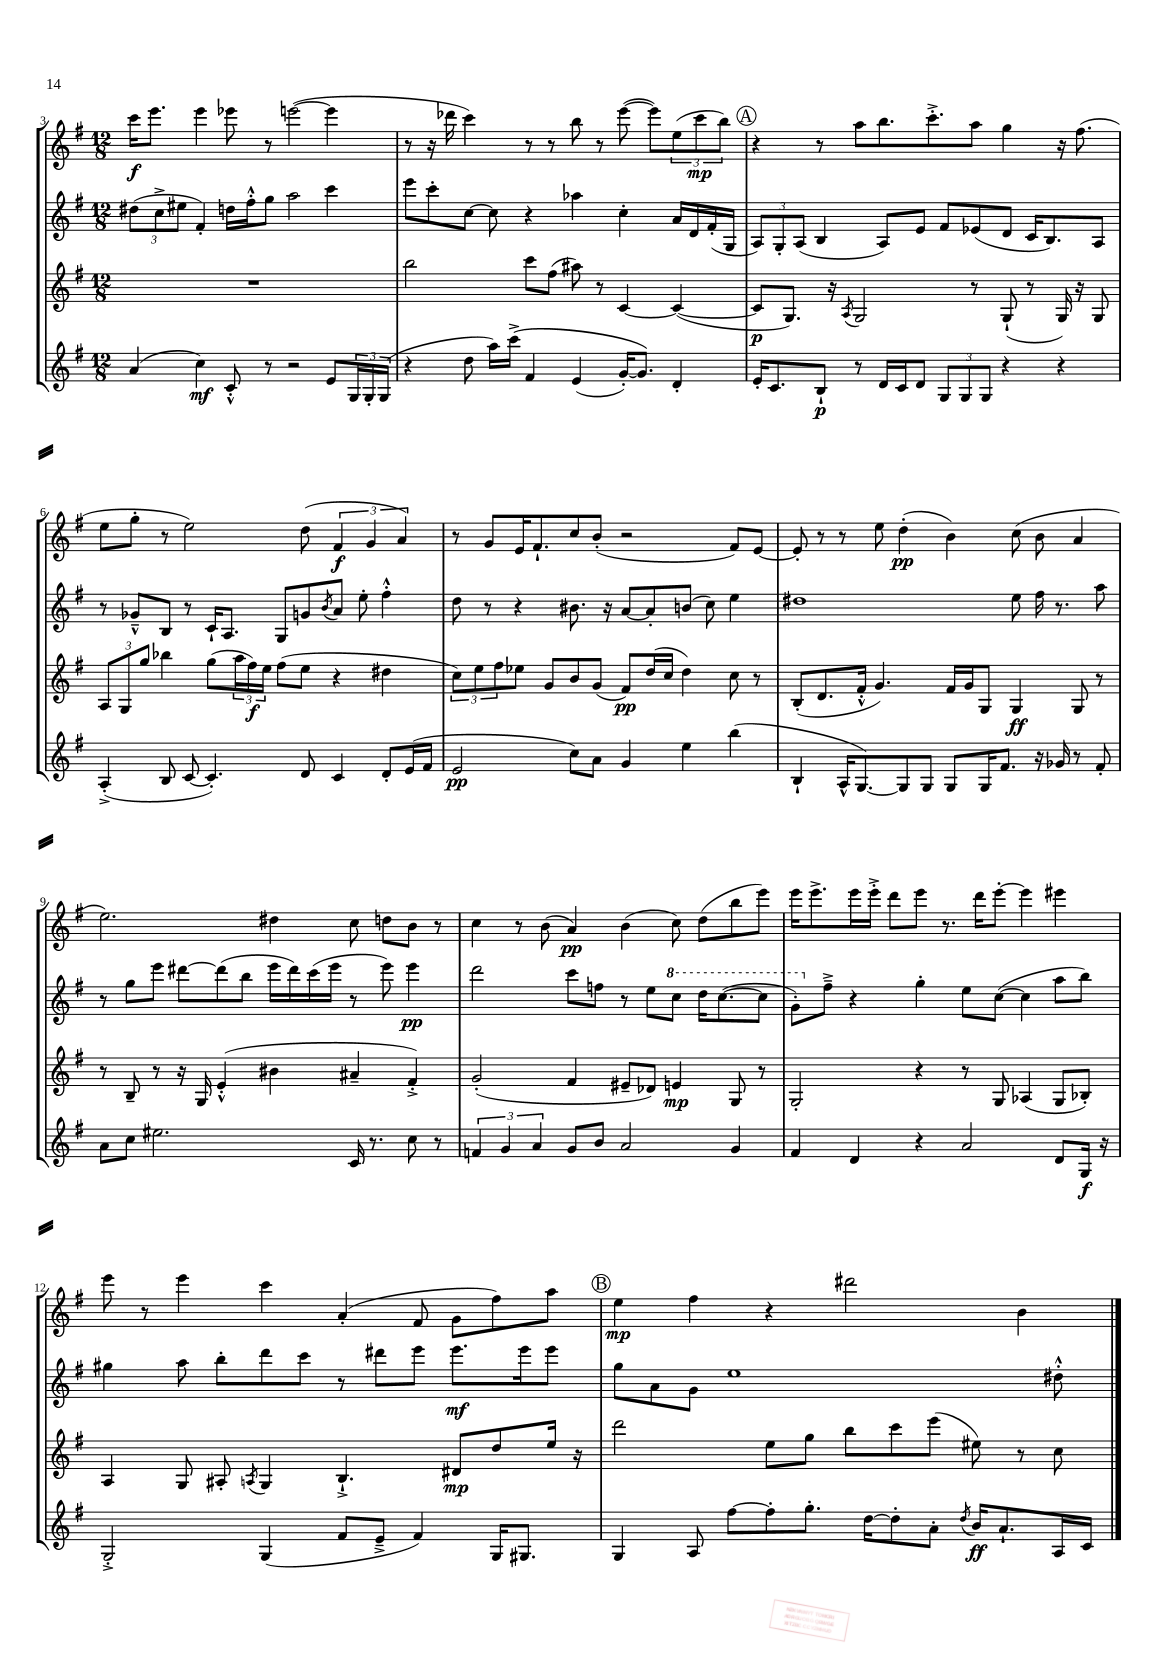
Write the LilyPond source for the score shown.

<<
\new StaffGroup <<
\new Staff = "s0" {
    \clef treble \key g \major \numericTimeSignature \time 12/8
    c'''16\f e'''8. e'''4 ees'''8 r8 e'''2~( e'''4 |
    r8 r16 des'''16 c'''4) r8 r8 b''8 r8 e'''8~( e'''8) \tuplet 3/2 { e''8( c'''8\mp b''8) } |
    \mark \markup { \circle "A" } r4 r8 a''8 b''8. c'''8.-.-> a''8 g''4 r16 fis''8.( |
    e''8 g''8-. r8 e''2) d''8( \tuplet 3/2 { fis'4\f g'4 a'4) } |
    r8 g'8 e'16 fis'8.-! c''8 b'8-.( r2 fis'8) e'8~ |
    e'8-. r8 r8 e''8 d''4-.\pp( b'4) c''8( b'8 a'4 |
    e''2.) dis''4 c''8 d''8 b'8 r8 |
    c''4 r8 b'8( a'4\pp) b'4( c''8) d''8( b''8 e'''8) |
    e'''16 e'''8.-> e'''16 e'''16-.-> d'''8 e'''8 r8. d'''16 e'''8~-. e'''4 eis'''4 |
    e'''8 r8 e'''4 c'''4 a'4-.( fis'8 g'8 fis''8) a''8 |
    \mark \markup { \circle "B" } e''4\mp fis''4 r4 dis'''2 b'4 \bar "|." |
}
\new Staff = "s1" {
    \clef treble \key g \major \numericTimeSignature \time 12/8
    \tuplet 3/2 { dis''8( c''8-> eis''8 } fis'4-.) d''16 fis''16-.-^ g''8 a''2 c'''4 |
    e'''8 c'''8-. c''8~ c''8 r4 aes''4 c''4-. a'16 d'16 fis'16-.( g16 |
    \mark \markup { \circle "A" } \tuplet 3/2 { a8) g8-. a8( } b4 a8) e'8 fis'8 ees'8( d'8 c'16 b8.) a8 |
    r8 ges'8---^ b8 r8 c'16-! a8. g8 g'8 \acciaccatura { b'8 } a'8 e''8-. fis''4-.-^ |
    d''8 r8 r4 bis'8. r16 a'8~ a'8-. b'8( c''8) e''4 |
    dis''1 e''8 fis''16 r8. a''8 |
    r8 g''8 e'''8 dis'''8~ dis'''8( b''8 e'''16 dis'''16) c'''16( e'''16 r8 e'''8) e'''4\pp |
    d'''2 c'''8 f''8 r8 e''8 \ottava #1 c'''8 d'''16 c'''8.~( c'''8 |
    g''8-.) \ottava #0 fis''8---> r4 g''4-. e''8 c''8~( c''4 a''8 b''8) |
    gis''4 a''8 b''8-. d'''8 c'''8 r8 dis'''8 e'''8 e'''8.\mf e'''16 e'''8 |
    \mark \markup { \circle "B" } g''8 a'8 g'8 e''1 dis''8-.-^ \bar "|." |
}
\new Staff = "s2" {
    \clef treble \key g \major \numericTimeSignature \time 12/8
    R1. |
    b''2 c'''8 fis''8( ais''8) r8 c'4~ c'4~( |
    \mark \markup { \circle "A" } c'8\p g8.) r16 \acciaccatura { a8 } g2 r8 g8-!( r8 g16) r16 g8 |
    \tuplet 3/2 { a8 g8 g''8 } bes''4 g''8( \tuplet 3/2 { a''16 fis''16\f) e''16 } fis''8( e''8 r4 dis''4 |
    \tuplet 3/2 { c''8) e''8 fis''8 } ees''8 g'8 b'8 g'8( fis'8\pp) d''16( c''16 d''4) c''8 r8 |
    b8-.( d'8. fis'16-.-^ g'4.) fis'16 g'16 g8 g4\ff g8 r8 |
    r8 b8-- r8 r16 g16 e'4-.-^( bis'4 ais'4-- fis'4-.->) |
    g'2-.( fis'4 eis'8-- des'8) e'4\mp g8 r8 |
    g2-. r4 r8 g8 aes4( g8 bes8-.) |
    a4 g8 ais8-. \acciaccatura { a8 } g4 b4.-!-> dis'8\mp d''8 e''16 r16 |
    \mark \markup { \circle "B" } d'''2 e''8 g''8 b''8 c'''8 e'''8( eis''8) r8 c''8 \bar "|." |
}
\new Staff = "s3" {
    \clef treble \key g \major \numericTimeSignature \time 12/8
    a'4( c''4\mf) c'8-.-^ r8 r2 e'8 \tuplet 3/2 { g16 g16-. g16( } |
    r4 d''8 a''16) c'''16->\( fis'4 e'4( g'16~-.) g'8.\) d'4-. |
    \mark \markup { \circle "A" } e'16-. c'8. b8-!\p r8 d'16 c'16 d'8 \tuplet 3/2 { g8 g8 g8 } r4 r4 |
    a4-.->( b8 c'8~ c'4.-.) d'8 c'4 d'8-. e'16( fis'16 |
    e'2\pp c''8) a'8 g'4 e''4 b''4( |
    b4-! a16-^ g8.~) g8 g8 g8 g16 fis'8. r16 ges'16 r8 fis'8-. |
    a'8 c''8 eis''2. c'16 r8. c''8 r8 |
    \tuplet 3/2 { f'4 g'4 a'4 } g'8 b'8 a'2 g'4 |
    fis'4 d'4 r4 a'2 d'8 g16\f r16 |
    g2-.-> g4( fis'8 e'8---> fis'4) g16 gis8. |
    \mark \markup { \circle "B" } g4 a8 fis''8~ fis''8-. g''8.-. d''16~ d''8-. a'8-. \acciaccatura { d''8 } b'16\ff a'8.-! a16 c'16 \bar "|." |
}
>>
>>
\layout { \context { \Score currentBarNumber = #3 } }
